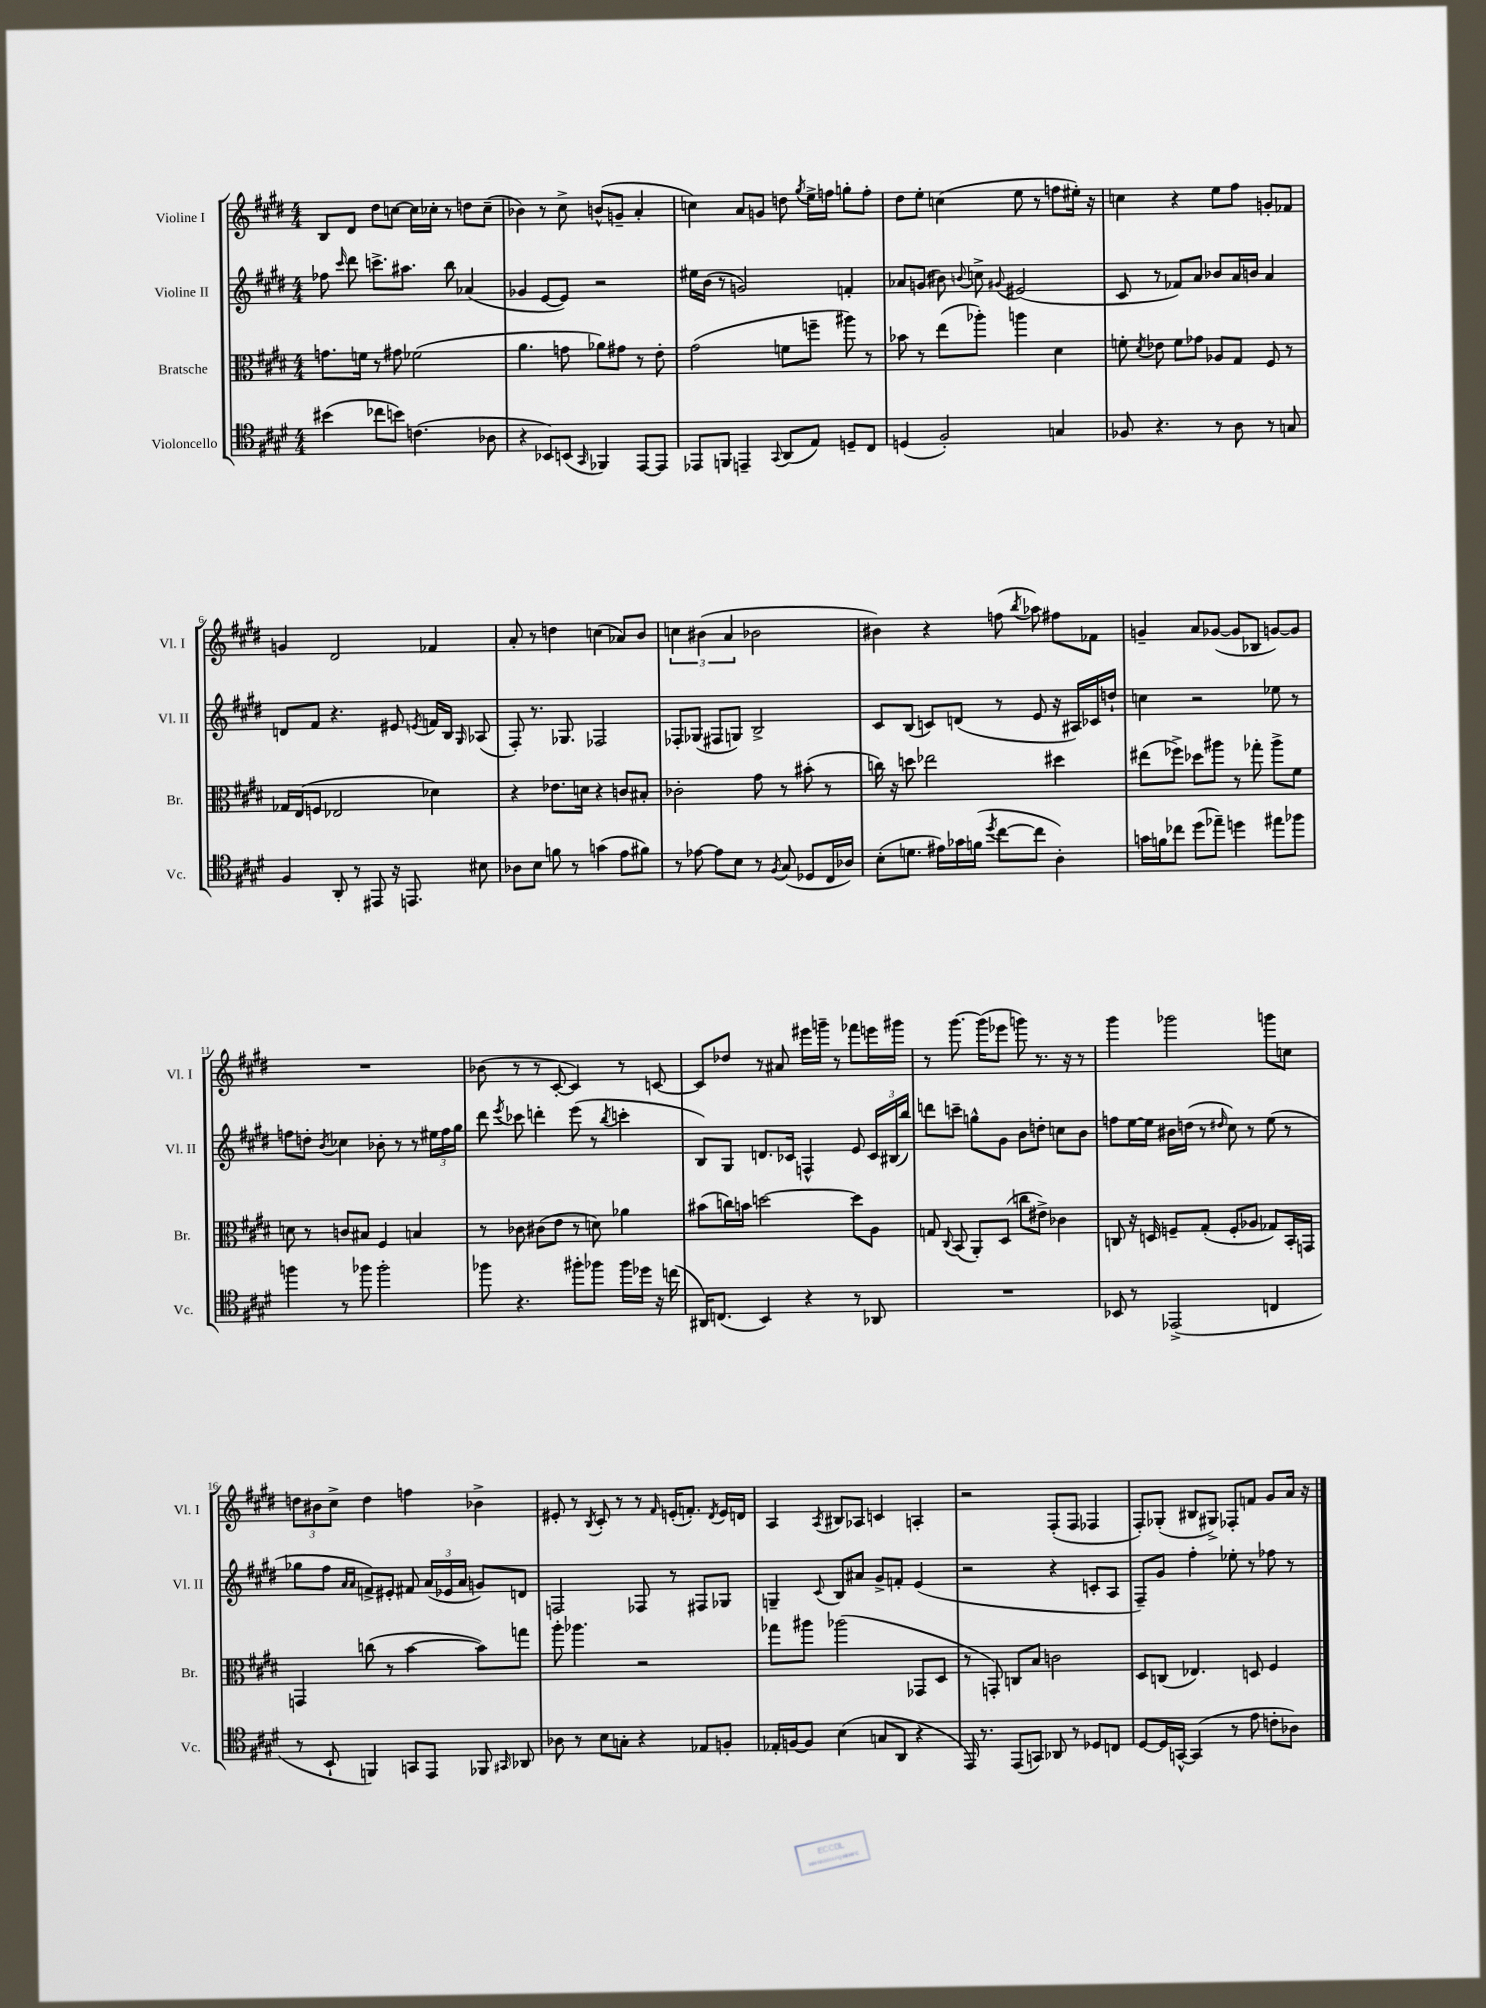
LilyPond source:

<<
\new StaffGroup <<
\new Staff = "s0" \with { instrumentName = "Violine I" shortInstrumentName = "Vl. I" } {
    \clef treble \key e \major \numericTimeSignature \time 4/4
    \autoBeamOff b8[ dis'8] dis''8[ c''8]~ c''16[ ces''16]-. r8 d''8[ ces''8]--( |
    bes'4) r8 cis''8-> b'8[-^( g'8]-- a'4-. |
    c''4) a'8[ g'8] d''8 \acciaccatura { gis''8 } e''16[-> f''16] g''8[-. f''8]-. |
    dis''8[ e''8]-. c''4( e''8 r8 f''8[ eis''16]-.) r16 |
    c''4 r4 e''8[ fis''8] g'8[-. fes'8] |
    g'4 dis'2 fes'4 |
    a'8-. r8 d''4 c''4( aes'8[) b'8] |
    \tuplet 3/2 { c''4 bis'4( a'4 } bes'2 |
    bis'4) r4 f''8( \acciaccatura { b''8 } aes''8) fis''8[ fes'8] |
    g'4-- a'8[ ges'8]~( ges'8[ bes8] g'8[~) g'8] |
    R1 |
    bes'8( r8 r8 cis'8~-. cis'4) r8 c'8~ |
    c'8[ des''8] r8 ais'8 eis'''16[ g'''16]-- r8 fes'''8[ e'''16 gis'''16] |
    r8 gis'''8.~ gis'''16[( ees'''8] g'''8) r8. r16 r8 |
    gis'''4 ges'''2 g'''8[ c''8] |
    \tuplet 3/2 { d''8[ bis'8 cis''8]-> } d''4 f''4 bes'4-> |
    eis'8-. r8 \acciaccatura { b8 } cis'8-. r8 r8 \grace { fis'16 } e'16[-.( f'8.]-.) \acciaccatura { dis'8 } e'16[ d'16] |
    a4 \acciaccatura { a8 } bis8[ aes8] c'4 a4-. |
    r2 fis8[-.( fis8] fes4 |
    fis8[-.) ges8]-.( bis8[ gis8]->) fes8[-. f'8] gis'8[ a'16] r16 \bar "|." |
}
\new Staff = "s1" \with { instrumentName = "Violine II" shortInstrumentName = "Vl. II" } {
    \clef treble \key e \major \numericTimeSignature \time 4/4
    \autoBeamOff fes''8 \grace { cis'''16 } dis'''8 c'''8.[-> ais''8.] b''8 aes'4( |
    ges'4 e'8[~ e'8]) r2 |
    eis''16[ b'16]( r8 g'2) f'4-. |
    aes'8[ g'8]( bis'8) \appoggiatura { b'8 } c''8-> \appoggiatura { gis'8 } eis'2( |
    cis'8 r8 fes'8[) a'8] bes'8[ a'16 b'16] a'4 |
    d'8[ fis'8] r4. eis'8 \acciaccatura { e'8 } f'16[ b16] \grace { gis16 } aes8( |
    fis8-.) r8. ges8. fes2 |
    fes8[-. ges8]( fis8[ g8]) b2-> |
    cis'8[ b8]( c'8[) d'8]( r8 e'8 r16 ais16[) ces'16 d''16]-! |
    c''4 r2 ees''8 r8 |
    f''8[ d''8]-. \acciaccatura { b'8 } ces''4 bes'8-. r8 r8 \tuplet 3/2 { eis''16[ f''16 gis''16] } |
    dis'''8 \acciaccatura { e'''8 } ces'''8 d'''4-. e'''8( r8 \acciaccatura { b''8 } c'''4-. |
    b8[) gis8] d'8.[ ces'16] f4-^ e'8 \tuplet 3/2 { ces'16[ bis16( b''16]) } |
    d'''8[ c'''8]-- g''8[-^ gis'8] b'8[ d''8]-. c''8[ b'8] |
    f''8[ e''16~ e''16] bis'16[ d''16]( r8 \grace { dis''16 } cis''8) r8 e''8( r8 |
    ges''8[ fis''8] \grace { a'16[ a'16] } f'8[->) eis'8]-. fis'8 \tuplet 3/2 { a'16[( ees'16 a'16] } g'8[) d'8] |
    f2 fes8 r8 fis8[ ges8] |
    g4-- \appoggiatura { cis'8 } b8[ ais'8] gis'8[-> f'8]-. e'4( |
    r2 r4 c'8[-. a8] |
    fis8[--) gis'8] fis''4-. ees''8-. r8 fes''8 r8 \bar "|." |
}
\new Staff = "s2" \with { instrumentName = "Bratsche" shortInstrumentName = "Br." } {
    \clef alto \key e \major \numericTimeSignature \time 4/4
    \autoBeamOff g'8.[ f'16] r8 gis'8 fes'2( |
    a'4. g'8 aes'8[) gis'8] r8 e'8-. |
    gis'2( f'8[ f''8]-- ais''8) r8 |
    bes'8 r8 e''8[( aes''8]-.) a''4 dis'4 |
    f'8-. \acciaccatura { dis'8 } ees'8 f'8[ ges'8] aes8[ gis8] fis8 r8 |
    ges16[ e16( f8] ees2 des'4) |
    r4 ees'8.[ d'16] r4 c'8[ bis8]-. |
    ces'2-. gis'8 r8 bis'8-.( r8 |
    c''16) r16 d''8 ees''2 dis''4 |
    eis''8[( fes''8]->) des''8[ ais''8] r8 ges''8-. ais''8[-> fis'8] |
    d'8 r8 c'8[ bis8] fis4 b4 |
    r8 ces'8 cis'8[( e'8] r8 d'8) aes'4 |
    bis'8[( c''16) b'16] d''2~ d''8[ a8] |
    g8 \appoggiatura { cis8 } b,8( a,8[-.) dis8]( c''8[ eis'8]->) ces'4 |
    c8 r16 d16 f8[-- gis8]-.( f8[-. aes8] ges8[) b,16-. g,16] |
    g,4 c''8( r8 b'4~ b'8[) g''8] |
    a''8-. aes''4. r2 |
    ges''8[ ais''8] aes''2( ges,8[ dis8] |
    r8 g,8-.) c8[ b8] c'2 |
    dis8[ c8]( ees4.) d8 fis4 \bar "|." |
}
\new Staff = "s3" \with { instrumentName = "Violoncello" shortInstrumentName = "Vc." } {
    \clef tenor \key e \major \numericTimeSignature \time 4/4
    \autoBeamOff bis'4( ces''8[ b'8]) c'4.( aes8 |
    r4 bes,8[) b,8]( \grace { gis,16 } fes,4) e,8[~ e,8] |
    ees,8[ f,8] e,4-- \appoggiatura { gis,8 } a,8[( e8]) d8[-- cis8] |
    d4( fis2-.) g4 |
    fes8 r4. r8 a8 r8 g8 |
    fis4 a,8-. r8 eis,8 r16 e,8. bis8 |
    aes8[ b8] f'8 r8 g'4( e'8[ fis'8]) |
    r8 ees'8~ ees'8[ b8] r8 \acciaccatura { fis8 } gis8( des8[ cis16 aes16]) |
    b8[-.( d'8.] eis'16[) ges'16 f'16]( \acciaccatura { dis''8 } cis''8[~ cis''8] a4-.) |
    g'16[ f'16 ces''8] dis''8[( ees''8]--) d''4 eis''8[ fes''8] |
    f''4 r8 fes''8 fes''2-. |
    fes''8 r4. fis''8[-. fes''8] fes''16[ des''16] r16 c''16( |
    ais,16[) c8.]( b,4) r4 r8 aes,8 |
    R1 |
    bes,8 r8 ees,2->( c4 |
    r8 b,8-! f,4) g,8[ e,8] fes,8 \grace { gis,16 } aes,8 |
    aes8 r8 b8[ g8]-. r4 ees8[ f8]-. |
    ees16[-. f16~ f8] b4( g8[ a,8] r4 |
    e,16) r8. e,8[( g,8]) aes,8 r8 des8[ c8] |
    dis8[~ dis16 g,16]~-^ g,4( r8 e'8 c'8[-. aes8]) \bar "|." |
}
>>
>>
